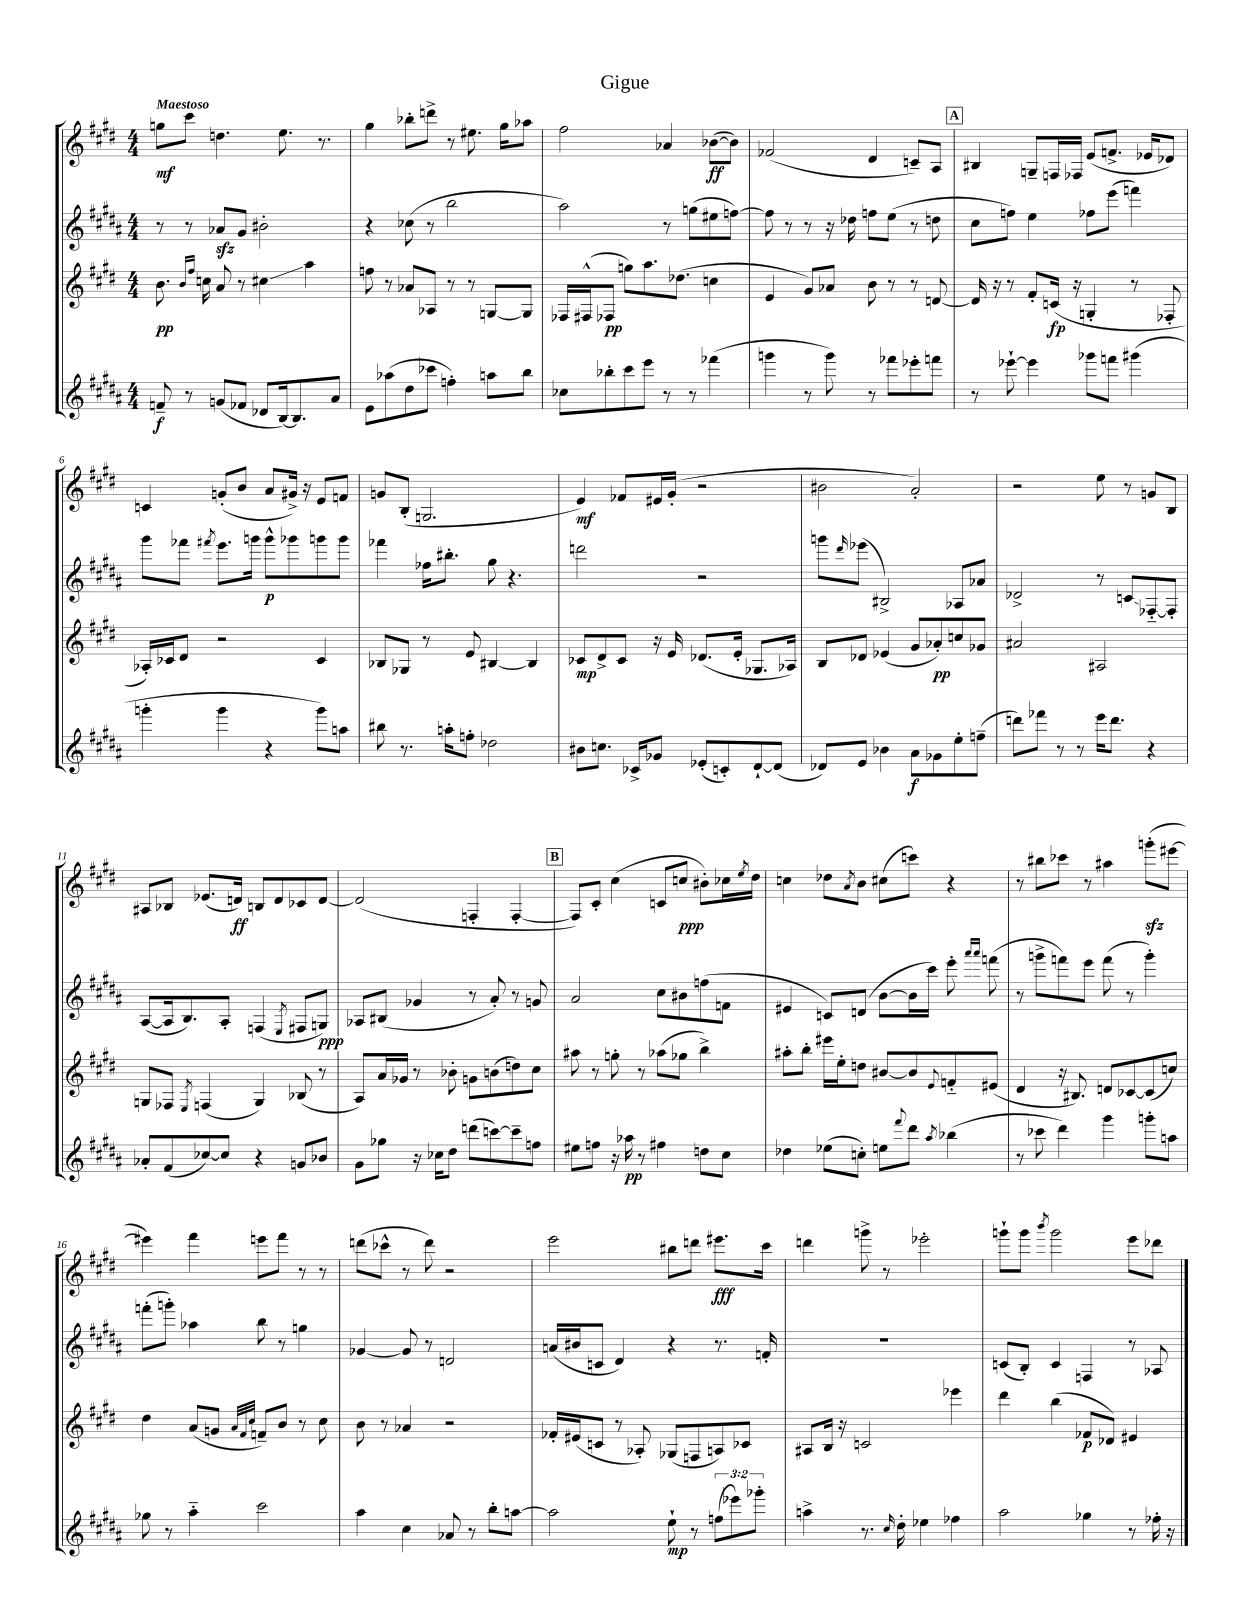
\header { title = "Gigue" }
<<
\new StaffGroup <<
\new Staff = "s0" {
    \clef treble \key e \major \numericTimeSignature \time 4/4 \tempo "Maestoso"
    g''8\mf cis'''8 d''4. e''8. r8. |
    gis''4 bes''8-. d'''8-> r8 eis''8. gis''16 aes''8 |
    fis''2 aes'4 bes'8~\ff( bes'8) |
    fes'2( dis'4 c'8--) a8 |
    \mark \markup { \box "A" } bis4 g8-- f16 fes16 e'8( f'8.-> ees'16 des'8) |
    c'4 g'8-.( b'8 a'8 gis'16->) r16 e'8 f'8 |
    g'8 b8-.( g2. |
    e'4\mf) fes'8 eis'16 gis'16-.( r2 |
    bis'2 a'2-.) |
    r2 e''8 r8 g'8 b8 |
    ais8 bes8 ees'8.( d'16\ff) b8 d'8 ces'8 d'8~ |
    d'2( f4-. f4~-. |
    \mark \markup { \box "B" } f8) cis'8-. cis''4( c'8 c''8\ppp bis'8-.) ces''16 \acciaccatura { e''8 } dis''16 |
    c''4 des''8 \acciaccatura { a'8 } b'8 cis''8( c'''8) r4 |
    r8 bis''8 ces'''8 r8 ais''4 g'''8-.\sfz( eis'''8~ |
    eis'''4) fis'''4 e'''8 fis'''8 r8 r8 |
    d'''8( ces'''8-^ r8 d'''8) r2 |
    e'''2 bis''8 d'''8 eis'''8.\fff cis'''16 |
    d'''4 g'''8-> r8 ees'''2-. |
    g'''8-! g'''8 \acciaccatura { b'''8 } g'''2 e'''8 des'''8 \bar "|." |
}
\new Staff = "s1" {
    \clef treble \key b \major \numericTimeSignature \time 4/4
    r8 r8 aes'8\sfz gis'8 bis'2-. |
    r4 ces''8( r8 b''2 |
    ais''2) r8 g''8( eis''8 f''8~) |
    f''8 r8 r8 r16 des''16 f''8 e''8( r8 d''8 |
    \mark \markup { \box "A" } cis''8 f''8) e''4 fes''8 e'''8( f'''4) |
    gis'''8 fes'''8 \acciaccatura { fis'''8 } e'''8. g'''16 g'''8-^\p ges'''8 g'''8 g'''8 |
    fes'''4 fes''16 bis''8.-. gis''8 r4. |
    d'''2 r2 |
    g'''8 \grace { dis'''16 } ees'''8( bis2->) aes8 aes'8 |
    des'2-> r8 c'8\glissando fes8~-_ fes8-. |
    ais8~( ais16 b8.) ais8-. f4( \acciaccatura { e8 } fis8 g8\ppp) |
    aes8 bis8( ges'4 r8 ais'8-.) r8 g'8 |
    \mark \markup { \box "B" } ais'2 cis''8 bis'8 f''8( f'8 |
    eis'4 c'8) d'8( b'8~ b'16 cis'''16) e'''8-. \grace { ais'''16 ais'''16 } f'''8( |
    r8 g'''8-> f'''8) e'''8 f'''8( r8 g'''4-.) |
    f'''8-.( g'''8-.) aes''4 b''8 r8 g''4 |
    ges'4~ ges'8 r8 d'2 |
    a'16( bis'16 c'8 dis'4) r4 r8. f'16-. |
    R1 |
    c'8( b8-.) c'4 f4 r8 aes8 \bar "|." |
}
\new Staff = "s2" {
    \clef treble \key e \major \numericTimeSignature \time 4/4
    b'8.\pp \grace { b'16 fis''16 } c''16 a'8 r8 cis''4\glissando a''4 |
    f''8 r8 aes'8 aes8 r8 r8 g8~ g8 |
    fes16 fis16-^( fes8\pp g''8) a''8. des''8.( c''4 |
    e'4 gis'8) aes'8 b'8 r8 r8 d'8~ |
    \mark \markup { \box "A" } d'16 r16 r8 fis'8-. c'16\fp( r16 g4-. r8 fes8-. |
    aes16-.) ces'16 dis'8 r2 ces'4 |
    bes8 ges8 r8 e'8 bis4~ bis4 |
    ces'8\mp dis'8-> ces'8 r16 e'16 des'8.( e'16-. ges8. aes16) |
    b8 des'8 ees'4( gis'8 aes'8-.\pp) c''8 ges'8 |
    ais'2 ais2 |
    g8 fes8 \acciaccatura { e8 } f4( g4) bes8( r8 |
    a8) a'16 ges'16 r8 bes'8-. g'8 b'8( d''8) cis''8 |
    \mark \markup { \box "B" } ais''8 r8 g''8-. r8 aes''8( ges''8 b''4->) |
    ais''8-. b''8-. eis'''16 e''16-. d''8 bis'8~ bis'8 \appoggiatura { e'8 } f'8-_ eis'8( |
    dis'4 r16 bis8.) d'8 ces'8~ ces'8( c''8) |
    dis''4 a'8( g'8 \grace { a'32 fis'32 cis''32 } f'8--) b'8 r8 cis''8 |
    b'8 r8 aes'4 r2 |
    fes'16-. eis'16( c'8 r8 aes8-.) ges8( f8 a8) ces'8 |
    ais8 b16 r16 c'2 ees'''4 |
    dis'''4 b''4( fes'8\p des'8) eis'4 \bar "|." |
}
\new Staff = "s3" {
    \clef treble \key b \major \numericTimeSignature \time 4/4 \override Staff.TupletNumber.text = #tuplet-number::calc-fraction-text
    f'8--\f r8 g'8( fes'8 des'8 b16~) b8. ais'8 |
    e'8 aes''8( dis''8 ces'''8 f''4-.) a''8 b''8 |
    ces''8 bes''8-. cis'''8 e'''8 r8 r8 fes'''4( |
    g'''4 r8 g'''8) r8 fes'''8 ees'''8-. f'''8 |
    \mark \markup { \box "A" } r8 ees'''8~-! ees'''4 ges'''8 f'''8 gis'''4( |
    g'''4-. g'''4 r4 g'''8) a''8 |
    bis''8 r8. a''16-. f''8-. des''2 |
    bis'8 c''8. ces'16-> ges'8 ees'8-.( c'8-.) dis'8~-! dis'8( |
    des'8) e'8 bes'4 ais'8\f ges'8 e''8-. f''8--( |
    d'''8) fes'''8 r8 r8 e'''16 d'''8. r4 |
    aes'8-. fis'8( ces''8~) ces''8 r4 g'8 bes'8 |
    gis'8 ges''8 r16 ces''16 dis''8 d'''8( c'''8~) c'''8-- f''8 |
    \mark \markup { \box "B" } eis''8 f''8 r16 aes''16\pp r8 fis''4 d''8 cis''8 |
    des''4 ees''8( c''8-.) e''8 \appoggiatura { fis'''8 } dis'''8 \acciaccatura { ais''8 } bes''4( |
    r8 ces'''8 dis'''4) gis'''4 g'''8-. a''8 |
    ges''8 r8 ais''4-_ cis'''2 |
    ais''4 cis''4 aes'8 r8 b''8-. a''8~ |
    a''2 e''8-!\mp r8 \tuplet 3/2 { f''8( ees'''8) ges'''8-. } |
    a''4-> r8. \grace { cis''16 } dis''16-. ees''4 fes''4 |
    ais''2 ges''4 r8 fes''16-. r16 \bar "|." |
}
>>
>>
